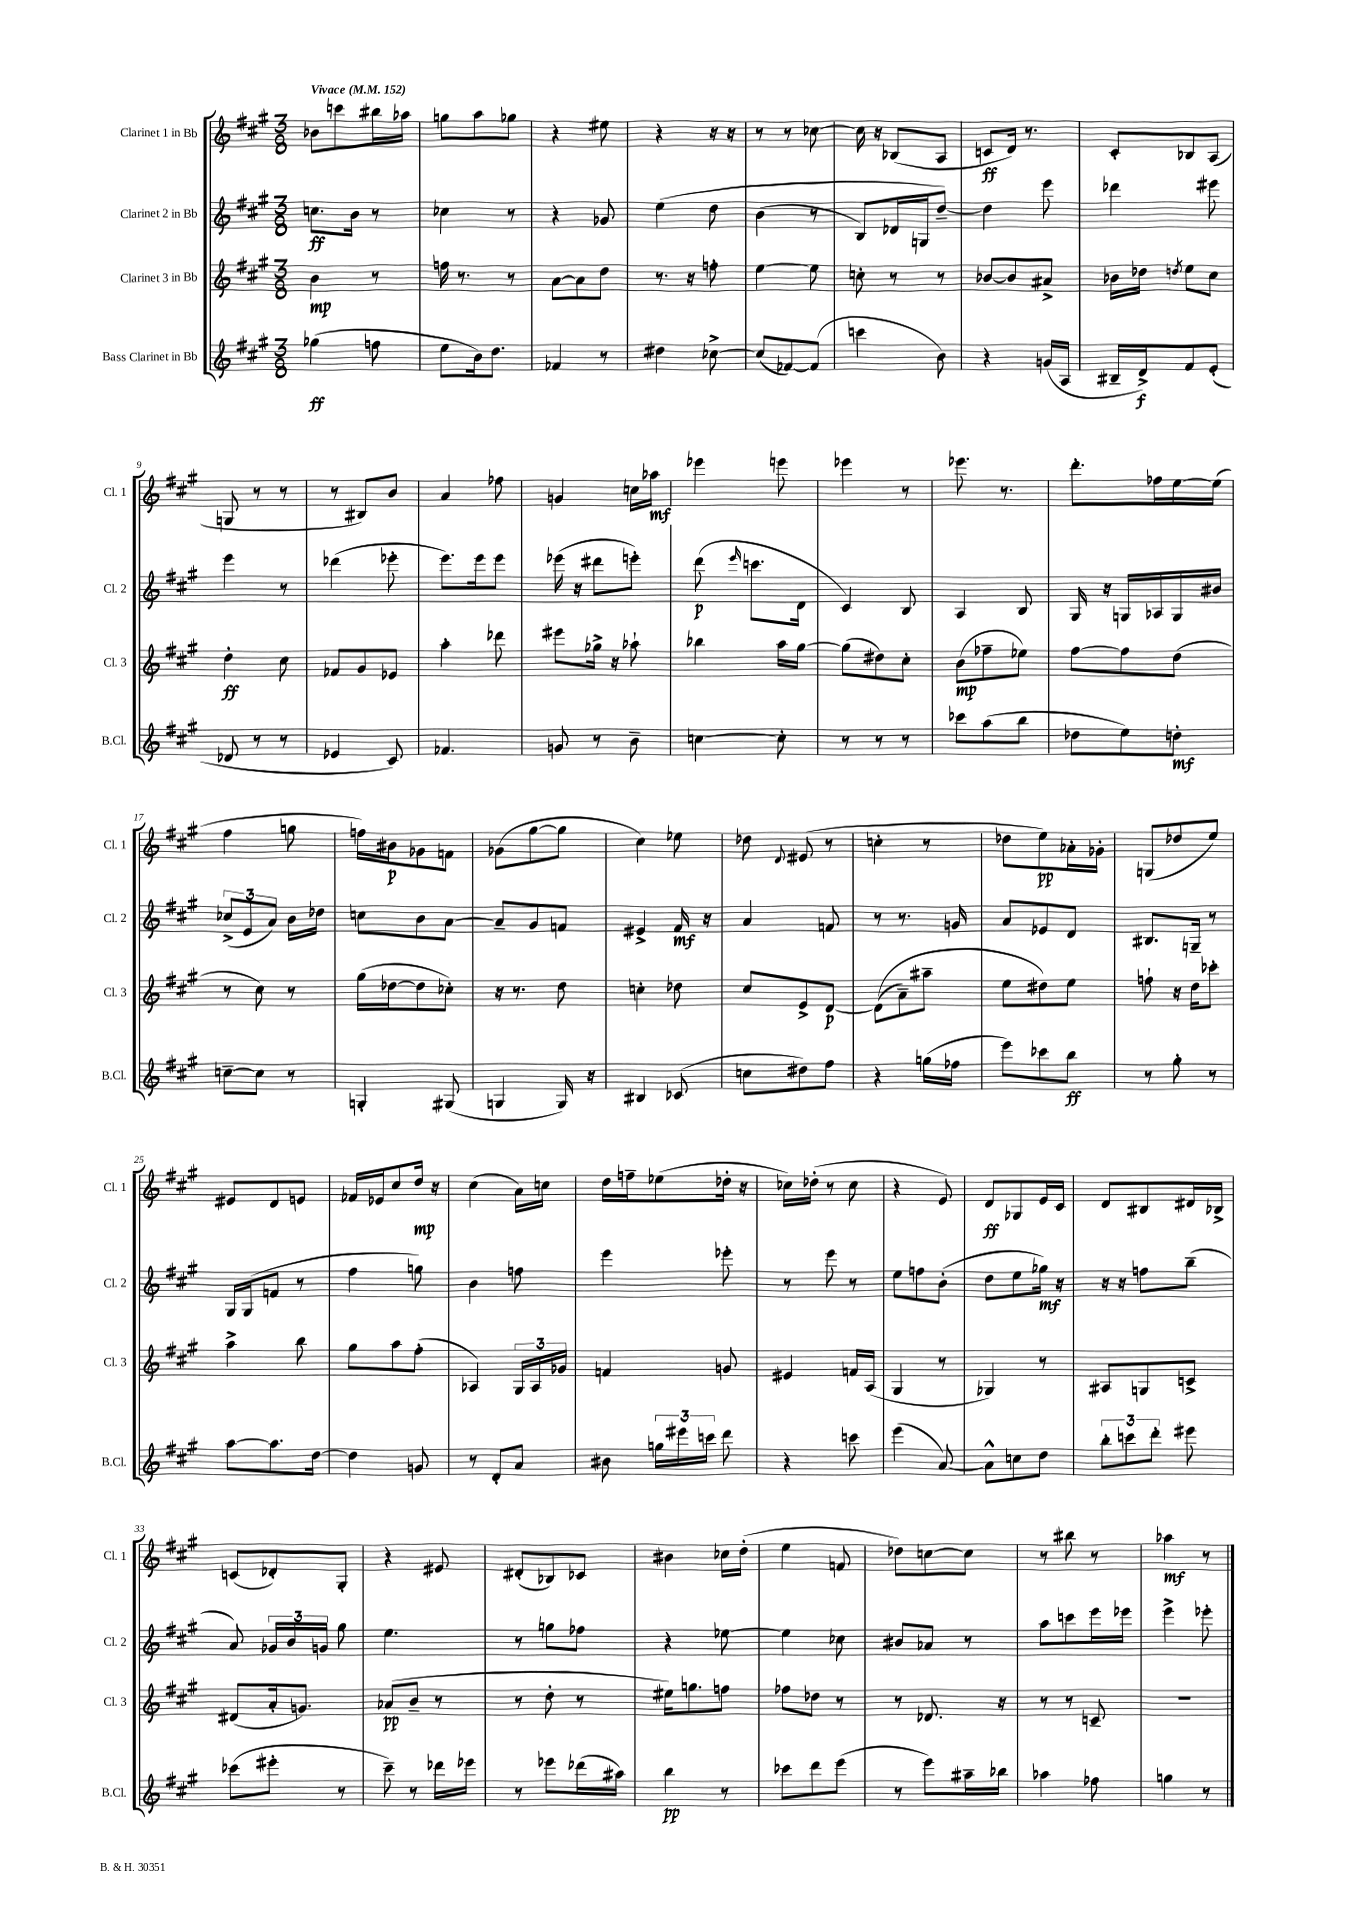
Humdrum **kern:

**kern	**kern	**kern	**kern
*staff4	*staff3	*staff2	*staff1
*clefG2	*clefG2	*clefG2	*clefG2
*k[f#c#g#]	*k[f#c#g#]	*k[f#c#g#]	*k[f#c#g#]
*M3/8	*M3/8	*M3/8	*M3/8
*MM152	*MM152	*MM152	*MM152
(4gg-	4b	8.cc	8b-
.	.	.	8ccc
.	.	16b	.
8ff	8r	8r	16bb#
.	.	.	16aa-
=	=	=	=
8ee	16ff	4cc-	8gg
.	8.r	.	.
16b)	.	.	8aa
8.dd	.	.	.
.	8r	8r	8gg-
=	=	=	=
4f-	[8a	4r	4r
.	8a]	.	.
8r	8dd	8g-	8ee#
=	=	=	=
4dd#	8.r	&(4ee	4r
.	16r	.	.
[8cc-^	8ff'	8dd	16r
.	.	.	16r
=	=	=	=
(8cc-]	[4ee	(4b	8r
[8f-)	.	.	8r
(8f-]	8ee]	8r	[8cc-
=	=	=	=
4ccc	8cc'	8B)	16cc-]
.	.	.	16r
.	8r	16d-	(8B-
.	.	16G	.
8b)	8r	[8dd~&)	8A
=	=	=	=
4r	[8b-	4dd]	8c
.	8b-]	.	16d)
.	.	.	8.r
(16g	8a#^	8eee	.
16A	.	.	.
=	=	=	=
16B#~	16b-	4ddd-	8c#'
16d^)	16dd-	.	.
.	8qdd	.	.
8f#	8ee	.	8B-
(8e'	8cc#	8eee#	(8A
=	=	=	=
8d-	4dd'	4eee	8G
8r	.	.	8r
8r	8cc#	8r	8r
=	=	=	=
4e-	8f-	(4ddd-	8r
.	8g#	.	8B#)
8c#)	8e-	8eee-'	8b
=	=	=	=
4.f-	4aa'	8.eee)	4a
.	.	16eee	.
.	8ddd-	8eee	8ff-
=	=	=	=
8g	8eee#	(16eee-	4g
.	.	16r	.
8r	16gg-^	8ddd#	.
.	16r	.	.
8b~	8aa-`	8eee')	16cc
.	.	.	16aa-
=	=	=	=
[4cc	4bb-	(8ddd	4eee-
.	.	16qqeee	.
.	.	8.ccc	.
8cc']	16aa	.	8eee
.	[16gg#	16d	.
=	=	=	=
8r	(8gg#]	4c#)	4eee-
8r	8dd#)	.	.
8r	8cc#'	8B	8r
=	=	=	=
8ccc-	(8b	4A	8.eee-
(8aa	8ff-~	.	.
.	.	.	8.r
8bb	8ee-)	8B	.
=	=	=	=
8dd-	[8ff#	16G#	8.ddd'
.	.	16r	.
8ee)	8ff#]	16G	.
.	.	16A-	16ff-
8dd'	(8dd	16G	[16ee
.	.	16b#	(16ee]
=	=	=	=
[8cc~	8r	(12cc-^	4ff#
.	.	12e	.
8cc]	8cc#)	.	.
.	.	12a)	.
8r	8r	16b	8gg
.	.	16dd-	.
=	=	=	=
4G'	(16gg#	8cc	16ff)
.	[16dd-	.	16b#
.	8dd-]	8b	8g-
(8G#	8cc-')	[8a	8f
=	=	=	=
4G	16r	8a~]	(8g-
.	8.r	.	.
.	.	8g#	[8gg#
16G)	8dd	8f	8gg#]
16r	.	.	.
=	=	=	=
4B#	4cc'	4e#^	4cc#)
(8c-	8dd-	16f#	8ee-
.	.	16r	.
=	=	=	=
8cc	8cc#	4a	8dd-
.	.	.	8qqd
8dd#)	8e^	.	(8e#
8ff#	[8d	8f	8r
=	=	=	=
4r	&((8d]	8r	4cc'
.	8a~)	8.r	.
(16gg	8aa#~	.	8r
16ff-	.	16g	.
=	=	=	=
8eee)	8ee	8a	8dd-
8ccc-	8dd#&)	8e-	8ee)
8bb	8ee	8d	16a-'
.	.	.	16g-'
=	=	=	=
8r	8ff`	8.B#	(8G
8gg#'	16r	.	8dd-
.	16dd	16G~	.
8r	8ccc-'	8r	8ee)
=	=	=	=
[8aa	4aa^	16G#	8e#
.	.	(16G#	.
8.aa]	.	8f	8d
.	8bb	8r	8e
[16dd	.	.	.
=	=	=	=
4dd]	8gg#	4ff#	16f-
.	.	.	16e-
.	8aa	.	8cc#
8g	(8ff#'	8gg)	16dd
.	.	.	16r
=	=	=	=
8r	4A-)	4b	(4cc#
8d'	.	.	.
8a	24G#	8ff	16a)
.	24A-	.	.
.	.	.	16cc
.	24g-	.	.
=	=	=	=
8b#	4f	4eee	16dd
.	.	.	16ff~
24gg	.	.	(8ee-
24eee#	.	.	.
24ccc	.	.	.
8ddd	8g	8eee-'	16dd-'
.	.	.	16r
=	=	=	=
4r	4e#	8r	16cc-)
.	.	.	(16dd-'
.	.	8eee	8r
8ccc	16f	8r	8cc-
.	(16A	.	.
=	=	=	=
(4eee	4G#	8ee	4r
.	.	8ff	.
[8a)	8r	(8b'	8e)
=	=	=	=
8a^^]	4G-)	8dd	8d
8cc	.	8ee	8G-
8dd	8r	16gg-)	16e
.	.	16r	16c#
=	=	=	=
12bb'	8A#	16r	8d
.	.	16r	.
12ccc	.	.	.
.	8G	8ff	8B#
12ddd'	.	.	.
8eee#	8c^	(8bb~	16d#
.	.	.	16B-^
=	=	=	=
(8ccc-	(8d#	8a)	(8c
8eee#'	16a'	24g-	8d-')
.	.	24b	.
.	8.g)	.	.
.	.	24g	.
8r	.	8gg#	8G#'
=	=	=	=
8ccc#~)	(8a-	4.ee	4r
8r	8b~	.	.
16ddd-	8r	.	8e#
16eee-	.	.	.
=	=	=	=
8r	8r	8r	(8d#'
8eee-	8dd'	8gg	8B-)
(16ddd-	8r	8ff-	8c-
16aa#)	.	.	.
=	=	=	=
4bb	16ee#)	4r	4b#
.	8.gg	.	.
8r	8ff	[8ee-	16cc-
.	.	.	(16dd'
=	=	=	=
8ccc-	8ff-	4ee-]	4ee
8ddd	8dd-	.	.
(8eee	8r	8cc-	8f
=	=	=	=
8r	8r	8b#	8dd-)
8eee)	8.d-	8a-	[8cc
16aa#~	.	8r	8cc]
16bb-	16r	.	.
=	=	=	=
4aa-	8r	8aa	8r
.	8r	8ccc	8bb#
8ff-	8c~	16eee	8r
.	.	16eee-	.
=	=	=	=
4gg	4.r	4eee^	4aa-
8r	.	8eee-'	8r
==	==	==	==
*-	*-	*-	*-
